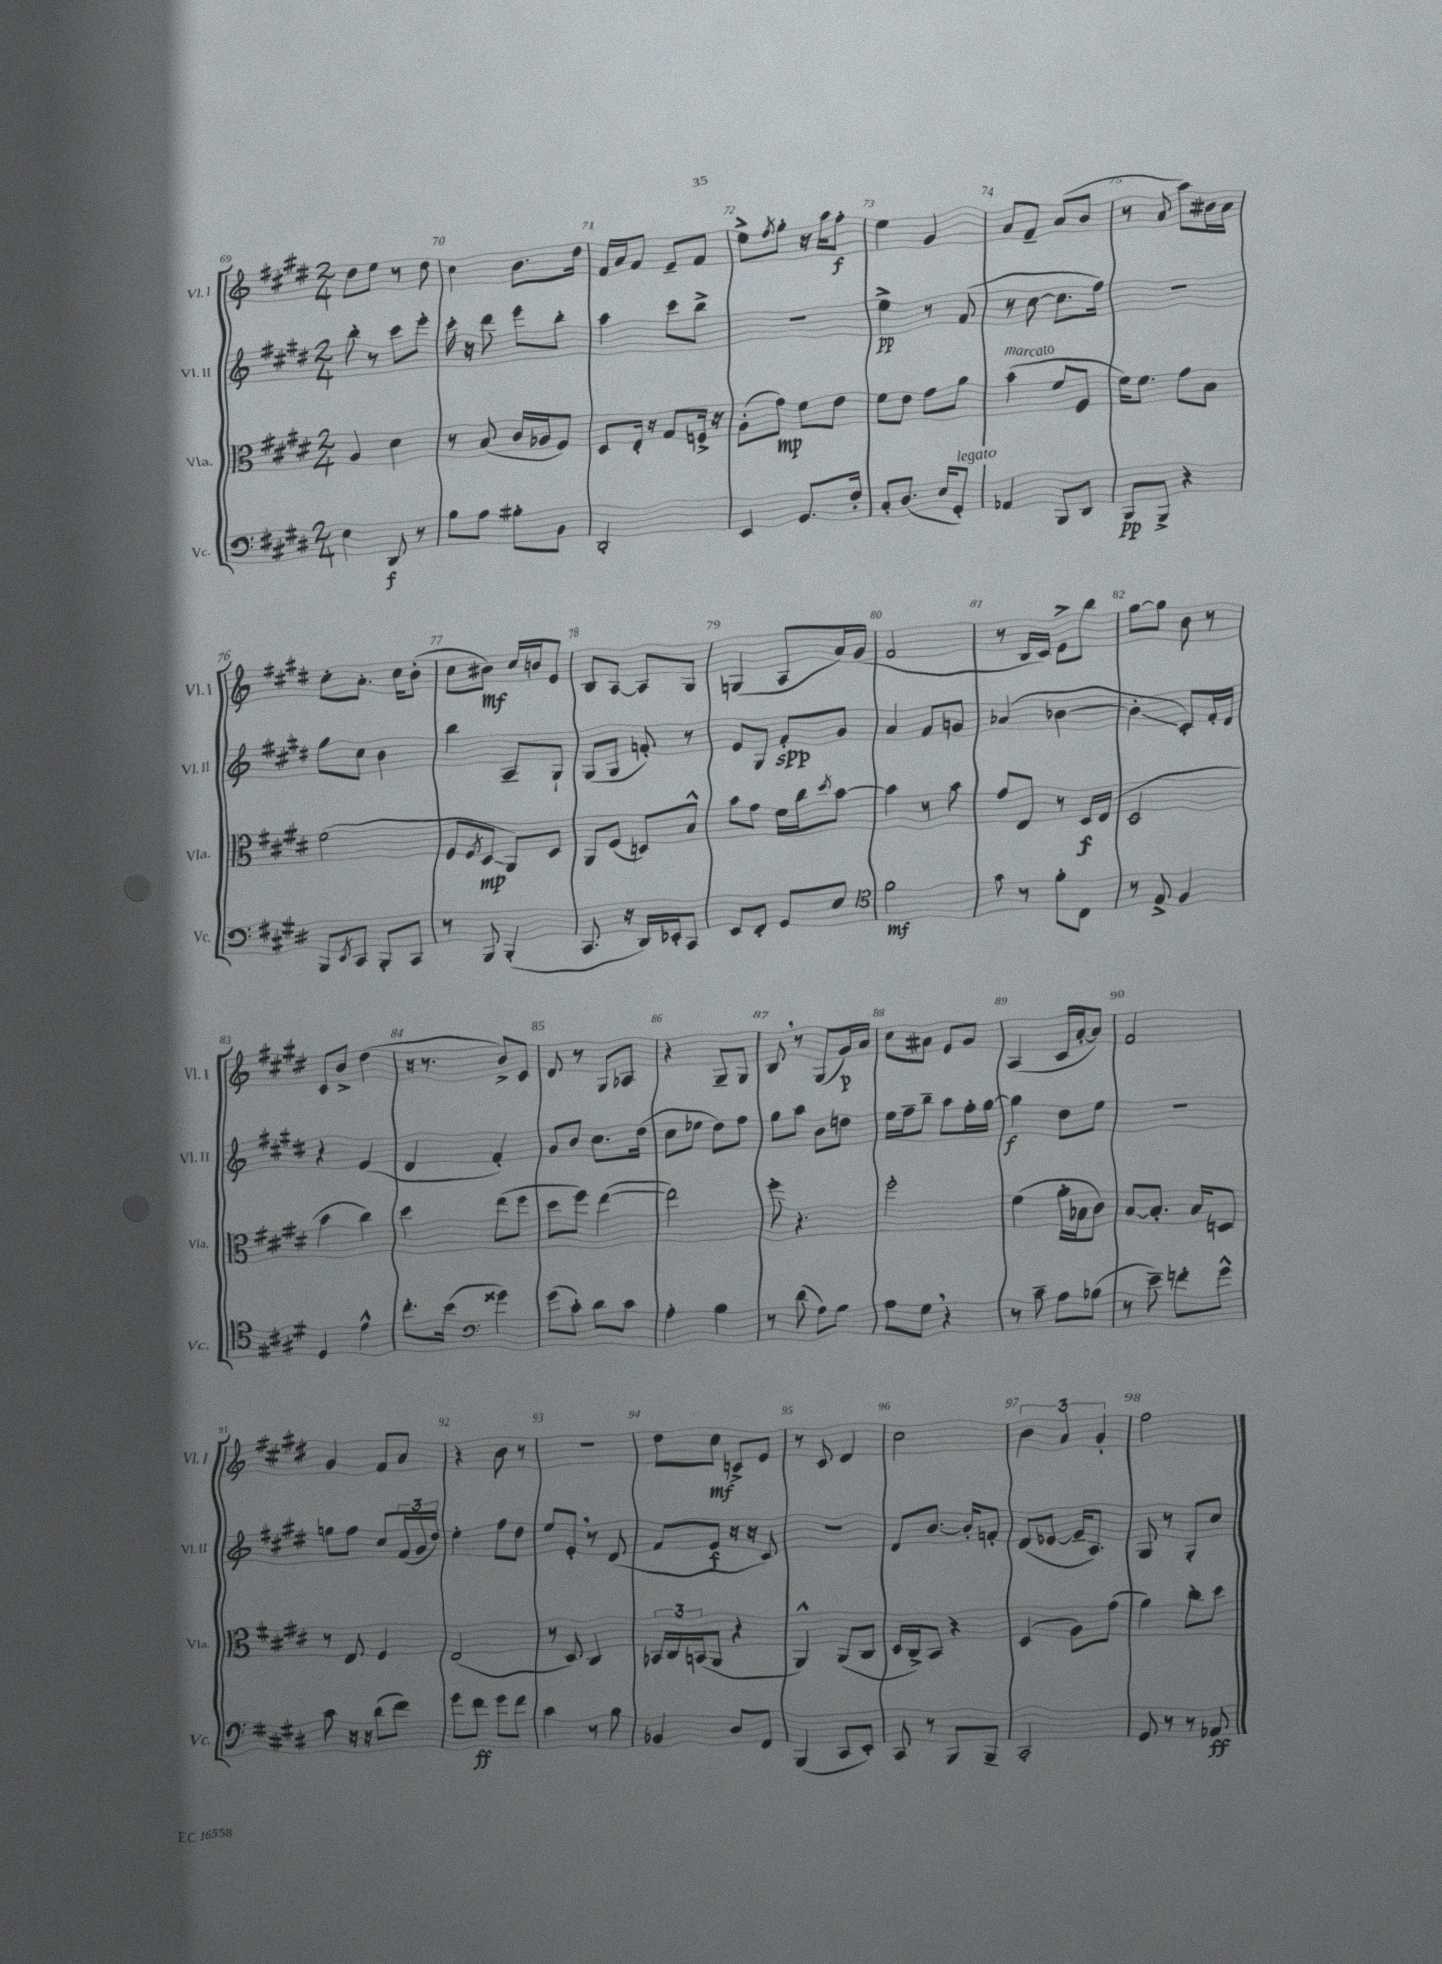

**kern	**kern	**kern	**kern
*staff4	*staff3	*staff2	*staff1
*clefF4	*clefC3	*clefG2	*clefG2
*k[f#c#g#d#]	*k[f#c#g#d#]	*k[f#c#g#d#]	*k[f#c#g#d#]
*M2/4	*M2/4	*M2/4	*M2/4
4E	4A	8bb'	8dd#
.	.	8r	8ee
8DD#	4d#	8ccc#	8r
8r	.	8eee'	8dd#
=	=	=	=
8B	8r	16ccc#'	4cc#
.	.	16r	.
8A	(8B	8ddd#	.
8B#'	16c#	8eee	8.b
.	16A-	.	.
8BB	8F#)	8bb'	.
.	.	.	16dd#
=	=	=	=
2DD#'	8D#	4aa	16f#
.	.	.	16a
.	16E'	.	8f#
.	16r	.	.
.	8G#	8ccc#	8e~
.	16F^	8bb^	8f#
.	16r	.	.
=	=	=	=
4EE	(8A'	2r	8ee^
.	.	.	8qff#
.	8g#)	.	8gg#'
8.GG#	8f#	.	16r
.	.	.	16aa
.	8e	.	8ff#'
16F#'	.	.	.
=	=	=	=
8C#'	8f#	4ee^	4ee
(8.D#	8e	.	.
.	8g#	8r	4g#
16E	.	.	.
8GG#')	8a	(8f#	.
=	=	=	=
4AA-	(4b	8r	8a
.	.	[8cc#	8f#~
8BBB	8f#	8.cc#]	(8a
8DD#	8F#	.	8b
.	.	16ff#)	.
=	=	=	=
8BBB	16f#)	2r	8r
.	8.f#	.	.
8BBB^	.	.	8a
4r	8g#	.	8aa)
.	8B	.	16b#
.	.	.	16a
=	=	=	=
8BBB	(2f#	8gg#	8cc#'
8qEE	.	.	.
8CC#	.	8cc#	8.a'
8BBB'	.	4b	.
.	.	.	16cc#
8CC#	.	.	(8b'
=	=	=	=
8r	8F#	4bb	8cc#
.	8qF#	.	.
8BBB	8D#	.	8b#)
(4BBB'	8AA)	8A~	16cc#
.	.	.	16b
.	8D#	8G#`	8e
=	=	=	=
8.CC#	8AA	(8G#	8B
.	(8F#	8G#	[8A
16r	.	.	.
16DD#)	8D)	8f')	8A]
16EE-'	.	.	.
8CC#	8B^^	8r	8G#
=	=	=	=
8EE	8b	8e	(4G
8FF#'	8g#	8G#	.
8GG#	16f#	8f#'	8A
.	16cc#	.	.
.	8qdd#	.	.
8E	[8b	8g#	16a)
.	.	.	(16g#
=	=	=	=
*clefC4	*	*	*
2f#	4b]	4a	2f#
.	8r	8f#	.
.	8b	8g	.
=	=	=	=
8g#	8g#	(4a-	8r
8r	8E	.	16B
.	.	.	16c#)
8f#'	8r	[4b-	8e^
8C#	16D#	.	8bb
.	(16E	.	.
=	=	=	=
8r	2D#	4b-']	[8gg#
8E^	.	.	8gg#]
4F#	.	8c#')	8b
.	.	16f#'	8r
.	.	16d#	.
=	=	=	=
4D#	4b	4r	8c#
.	.	.	8b^
4e^^	4cc#)	(4e	(4dd#
=	=	=	=
8.cc#'	4dd#	4d#	16r
.	.	.	8.r
(16b	.	.	.
*clefF4	*	*	*
4g##)	(8ee	4f#')	8b^)
.	8ff#	.	8c#
=	=	=	=
(8g#	8dd#	8g#	8d#
8c#')	8ff#)	8b	8r
8d#	([4ee	8.cc#	8G#
8c#	.	.	8A-
.	.	(16dd#	.
=	=	=	=
4A'	2ee])	8cc#	4r
.	.	8ee-	.
4B	.	8dd#)	8G#~
.	.	8ff#	8G#
=	=	=	=
8r	8ff#'	8gg#	8B
(8d#	4.r	8aa	8r
8A)	.	8b	(8G#
8B	.	8dd	16g#)
.	.	.	16a
=	=	=	=
8A	2ff#'	16ee	8cc#
.	.	16ff#~	.
8G#	.	8bb~	8a#
4r	.	8aa	8e
.	.	16ff#'	8g#
.	.	[16gg#	.
=	=	=	=
8r	(4f#	4gg#]	(4A
8c#~	.	.	.
8A	16a'	8dd#	16c#
.	16B-	.	[16a'
(8B-	8c#)	8ee	8a])
=	=	=	=
8r	[8B	2r	2f#
8e~)	8.B']	.	.
8f'	.	.	.
.	16B	.	.
8g#^^	8D	.	.
=	=	=	=
8c#	8r	8gg	4g#
16r	8E	8ff#	.
16r	.	.	.
(8d#	4F#	8cc#	8f#
8f#)	.	(24f#	8a
.	.	24g#	.
.	.	24dd#)	.
=	=	=	=
8g#	(2E	4ee'	4r
8f#	.	.	.
8g#	.	8ff#	8b
8f#	.	8dd#	8r
=	=	=	=
4c#	8r	8ee	2r
.	8D#)	8e'	.
8r	4C#	8r	.
8B	.	(8d#	.
=	=	=	=
4BB-	24BB-	8f#	8dd#
.	24C#	.	.
.	(24BB	.	.
.	8AA	8e	8cc#
8D#	4r	16r	8c^
.	.	16r	.
8FF#	.	8c#)	8e
=	=	=	=
(4BBB	4AA^^)	2r	8r
.	.	.	8c#
8CC#	(8AA	.	4d#
8EE')	8C#	.	.
=	=	=	=
8CC#	16D#	8d#	2cc#
.	16C#^)	.	.
8r	8BB	[8.b	.
8BBB	4r	.	.
.	.	16b']	.
8BBB~	.	8f'	.
=	=	=	=
2CC#'	(4D#	(8d#	6b
.	.	[8e-	.
.	.	.	6a
.	8A)	16e-~]	.
.	.	8.A)	.
.	.	.	6g#'
.	(8g#	.	.
=	=	=	=
8GG#	4a)	8G#	2ff#
8r	.	8r	.
8r	8cc#'	8G#'	.
8AA-	8dd#	8cc#	.
==	==	==	==
*-	*-	*-	*-
